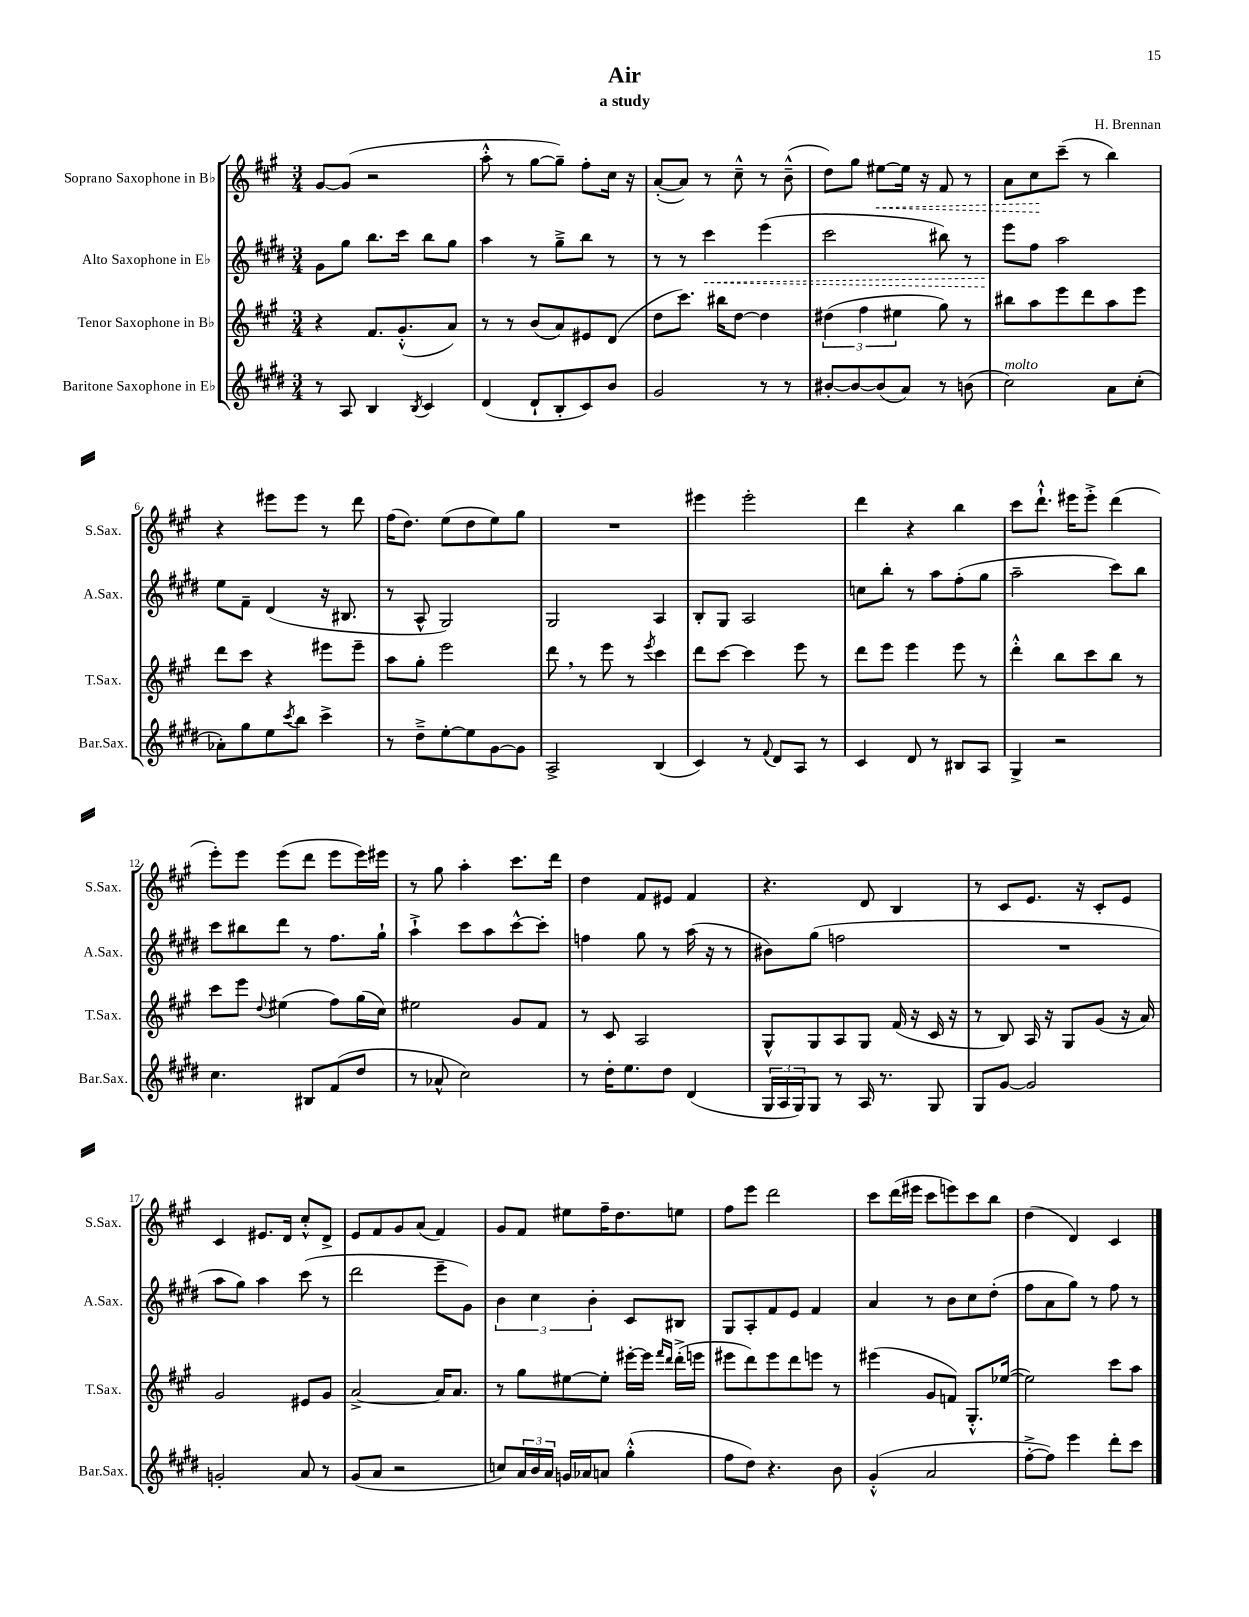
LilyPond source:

\header { title = "Air" composer = "H. Brennan" subtitle = "a study" }
<<
\new StaffGroup <<
\new Staff = "s0" \with { instrumentName = "Soprano Saxophone in Bb" shortInstrumentName = "S.Sax." } {
    \clef treble \key a \major \numericTimeSignature \time 3/4
    gis'8~ gis'8( r2 |
    a''8-.-^ r8 gis''8~ gis''8--) fis''8-. cis''16 r16 |
    a'8~-.( a'8) r8 cis''8---^ r8 b'8---^( |
    d''8) gis''8 \once \override Hairpin.style = #'dashed-line eis''8~\< eis''16 r16 fis'8 r8 |
    a'8 cis''8\! cis'''8--( r8 b''4) |
    r4 eis'''8 eis'''8 r8 d'''8 |
    fis''16( d''8.) e''8( d''8 e''8) gis''8 |
    R2. |
    eis'''4 eis'''2-. |
    d'''4 r4 b''4 |
    cis'''8 d'''8.-!-^ eis'''16 eis'''8-.-> d'''4( |
    e'''8-.) e'''8 e'''8( d'''8 e'''8 e'''16) eis'''16 |
    r8 gis''8 a''4-. cis'''8. d'''16 |
    d''4 fis'8 eis'8 fis'4 |
    r4. d'8 b4 |
    r8 cis'8 e'8. r16 cis'8-. e'8 |
    cis'4 eis'8. d'16 cis''8-.-^ d'8-> |
    e'8 fis'8 gis'8 a'8( fis'4) |
    gis'8 fis'8 eis''8 fis''16-- d''8. e''8 |
    fis''8 e'''8 d'''2 |
    cis'''8 d'''16( eis'''16 cis'''8 e'''8) cis'''8 b''8 |
    d''4( d'4) cis'4 \bar "|." |
}
\new Staff = "s1" \with { instrumentName = "Alto Saxophone in Eb" shortInstrumentName = "A.Sax." } {
    \clef treble \key e \major \numericTimeSignature \time 3/4
    gis'8 gis''8 b''8. cis'''16 b''8 gis''8 |
    a''4 r8 gis''8---> b''8 r8 |
    r8 r8 \once \override Hairpin.style = #'dashed-line cis'''4\< e'''4( |
    cis'''2 bis''8) r8 |
    e'''8\! fis''8 a''2 |
    e''8 fis'8-- dis'4( r16 bis8. |
    r8 a8-^ gis2) |
    gis2 a4 |
    b8-. gis8 a2 |
    c''8 b''8-. r8 a''8 fis''8-.( gis''8 |
    a''2-- cis'''8) b''8 |
    cis'''8 bis''8 dis'''8 r8 fis''8. gis''16-! |
    a''4-!-> cis'''8 a''8 cis'''8~-^ cis'''8-. |
    f''4 gis''8 r8 a''16( r16 r8 |
    bis'8) gis''8( f''2 |
    R2. |
    a''8 gis''8) a''4 cis'''8( r8 |
    dis'''2 e'''8-- gis'8) |
    \tuplet 3/2 { b'4 cis''4 b'4-. } cis'8 bis8 |
    gis8 a8-. fis'8 e'8 fis'4 |
    a'4 r8 b'8 cis''8 dis''8-.( |
    fis''8 a'8 gis''8) r8 fis''8 r8 \bar "|." |
}
\new Staff = "s2" \with { instrumentName = "Tenor Saxophone in Bb" shortInstrumentName = "T.Sax." } {
    \clef treble \key a \major \numericTimeSignature \time 3/4
    r4 fis'8. gis'8.-.-^( a'8) |
    r8 r8 b'8( a'8) eis'8 d'8( |
    d''8 cis'''8.) bis''16 d''8~ d''4 |
    \tuplet 3/2 { dis''4( fis''4 eis''4 } gis''8) r8 |
    bis''8 a''8 e'''8 d'''8 a''8 e'''8 |
    d'''8 cis'''8 r4 eis'''8 eis'''8-- |
    a''8 gis''8-. e'''2 |
    d'''8 \breathe r8 e'''8 r8 \acciaccatura { e'''8 } cis'''4 |
    d'''8 cis'''8~ cis'''4 e'''8 r8 |
    d'''8 e'''8 e'''4 e'''8 r8 |
    d'''4-.-^ b''8 cis'''8 b''8 r8 |
    cis'''8 e'''8 \appoggiatura { d''8 } eis''4( fis''8) gis''16( cis''16) |
    eis''2 gis'8 fis'8 |
    r8 cis'8 a2 |
    gis8-^ gis8 a8 gis8 fis'16( r16 cis'16 r16 |
    r8 b8) a16 r16 gis8 gis'8( r16 a'16) |
    gis'2 eis'8 gis'8 |
    a'2~-> a'16 a'8. |
    r8 gis''8 eis''8~ eis''8-. eis'''16~-. eis'''16 \grace { fis'''16 d'''16 } d'''16-.->( e'''16 |
    eis'''8 d'''8) eis'''8 d'''8 e'''8 r8 |
    eis'''4( gis'8 f'8) gis8.-.-^ ees''16~( |
    ees''2) cis'''8 a''8 \bar "|." |
}
\new Staff = "s3" \with { instrumentName = "Baritone Saxophone in Eb" shortInstrumentName = "Bar.Sax." } {
    \clef treble \key e \major \numericTimeSignature \time 3/4
    r8 a8 b4 \acciaccatura { b8 } cis'4 |
    dis'4( dis'8-! b8-. cis'8) b'8 |
    gis'2 r8 r8 |
    bis'8~-. bis'8~ bis'8( a'8) r8 b'8( |
    cis''2^\markup { \italic "molto" }) a'8 cis''8-.( |
    aes'8-.) gis''8 e''8 \acciaccatura { cis'''8 } b''8 cis'''4-> |
    r8 dis''8---> e''8~-. e''8 gis'8~ gis'8 |
    a2-> b4( |
    cis'4) r8 \appoggiatura { fis'8 } dis'8 a8 r8 |
    cis'4 dis'8 r8 bis8 a8 |
    gis4-> r2 |
    cis''4. bis8 fis'8( dis''8 |
    r8 aes'8-^ cis''2) |
    r8 dis''16-. e''8. dis''8 dis'4( |
    \tuplet 3/2 { gis16 a16 gis16) } gis8 r8 a16 r8. gis8 |
    gis8 gis'8~ gis'2 |
    g'2-. a'8 r8 |
    gis'8( a'8 r2 |
    c''8) \tuplet 3/2 { a'16 b'16 a'16 } g'16 aes'16 a'8 gis''4-.-^( |
    fis''8 dis''8) r4. b'8 |
    gis'4-.-^( a'2 |
    fis''8~-.-> fis''8) e'''4 dis'''8-. cis'''8 \bar "|." |
}
>>
>>
